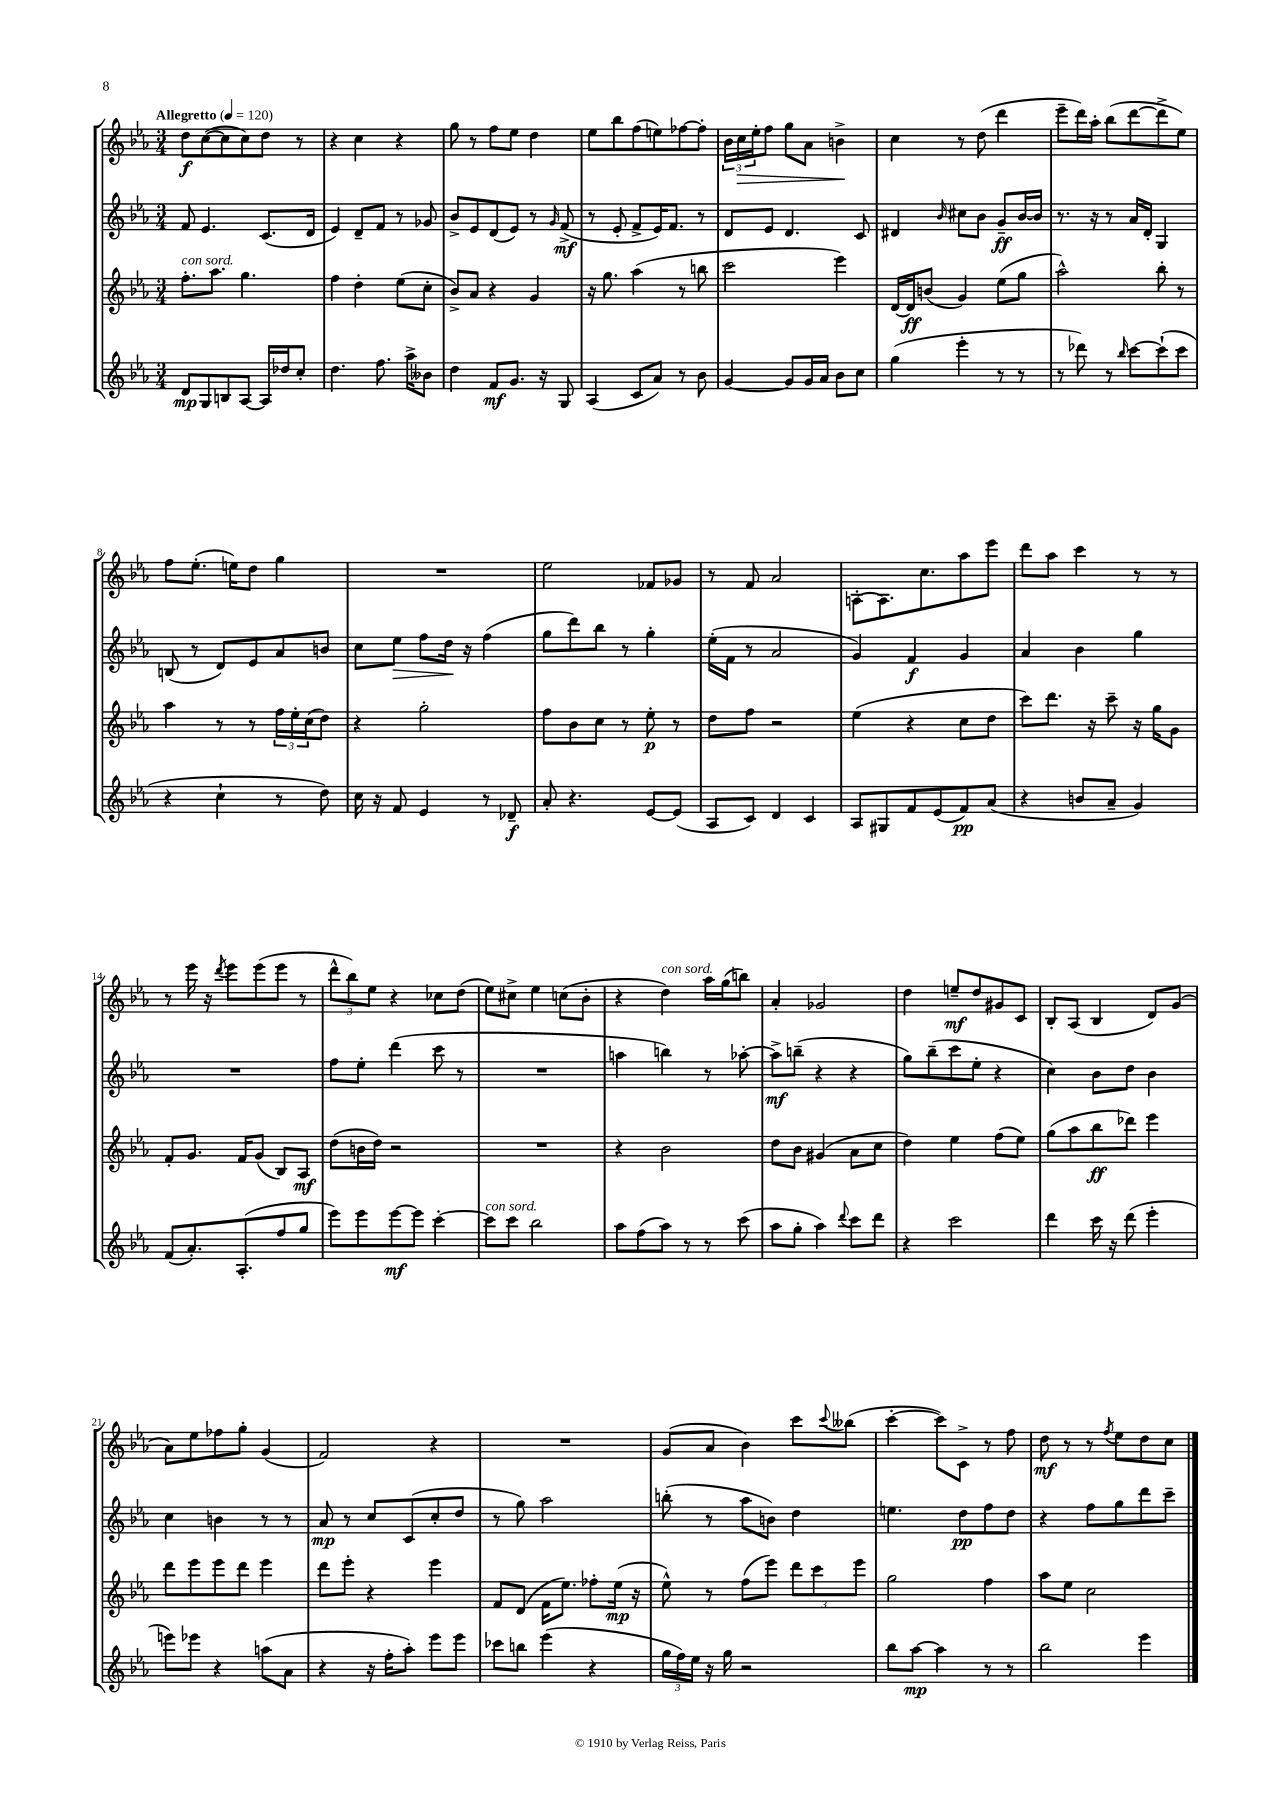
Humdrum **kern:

**kern	**dynam	**kern	**dynam	**kern	**dynam	**kern	**dynam
*part4	*part4	*part3	*part3	*part2	*part2	*part1	*part1
*staff4	*staff4	*staff3	*staff3	*staff2	*staff2	*staff1	*staff1
*clefG2	*	*clefG2	*	*clefG2	*	*clefG2	*
*k[b-e-a-]	*	*k[b-e-a-]	*	*k[b-e-a-]	*	*k[b-e-a-]	*
*M3/4	*	*M3/4	*	*M3/4	*	*M3/4	*
*MM120	*	*MM120	*	*MM120	*	*MM120	*
=1	=1	=1	=1	=1	=1	=1	=1
!	!	!	!	!	!	!LO:TX:a:B:t=Allegretto	!
!	!	!LO:TX:a:i:t=con sord.	!	!	!	!	!
8d/L	mp	8.ff'\L	.	8f/	.	8dd\L	f
8G/	.	.	.	4.e-/	.	([8cc\	.
.	.	8.aa-\J	.	.	.	.	.
8Bn/	.	.	.	.	.	8cc\]	.
[8A-/J	.	4.gg\	.	.	.	8cc\)	.
16A-/LL]	.	.	.	(8.c/L	.	8dd\J	.
16dd-X/J	.	.	.	.	.	.	.
8cc'/J	.	.	.	.	.	8r	.
.	.	.	.	16d/Jk	.	.	.
=2	=2	=2	=2	=2	=2	=2	=2
4.dd\	.	4ff\	.	4e-/)	.	4r	.
.	.	4dd'\	.	8d~/L	.	4cc\	.
8.ff\	.	.	.	8f/J	.	.	.
.	.	(8ee-\L	.	8r	.	4r	.
16aa-^\KL	.	.	.	.	.	.	.
8b--X\J	.	8cc'\J	.	8g-X/	.	.	.
=3	=3	=3	=3	=3	=3	=3	=3
4dd\	.	8b-^/L)	.	8b-^/L	.	8gg\	.
.	.	8a-/J	.	8e-/	.	8r	.
8f/L	mf	4r	.	(8d/	.	8ff\L	.
8.g/J	.	.	.	8e-/J)	.	8ee-\J	.
.	.	4g/	.	8r	.	4dd\	.
16r	.	.	.	.	.	.	.
.	.	.	.	16qqg/	.	.	.
8G/	.	.	.	(8f^/	mf	.	.
=4	=4	=4	=4	=4	=4	=4	=4
(4A-/	.	16r	.	8r	.	8ee-\L	.
.	.	8.gg\	.	.	.	.	.
.	.	.	.	8e-'/	.	8bb-\	.
8c/L	.	(4aa-\	.	8f^/L	.	(8ff\	.
8a-/J)	.	.	.	16e-/K)	.	8een\)	.
.	.	.	.	8.f/J	.	.	.
8r	.	8r	.	.	.	[8ff-X\	.
8b-\	.	8bbn\	.	8r	.	8ff-'\J]	.
=5	=5	=5	=5	=5	=5	=5	=5
[4g/	.	2ccc\	.	8d/L	.	24b-\LL	.
!	!	!	!	!	!	!	!LO:HP:b
.	.	.	.	.	.	24cc\	>
.	.	.	.	.	.	24ee-'\J	.
.	.	.	.	8e-/J	.	8ff\J	.
8g/L]	.	.	.	4.d/	.	8gg\L	.
16g/L	.	.	.	.	.	8a-\J	.
16a-/JJ	.	.	.	.	.	.	.
8b-\L	.	4eee-\)	.	.	.	4bn^\	.
8cc\J	.	.	.	8c/	.	.	.
.	.	.	.	.	.	.	]
=6	=6	=6	=6	=6	=6	=6	=6
(4gg\	.	[16d/LL	.	4d#X/	.	4cc\	.
.	.	16d/J]	ff	.	.	.	.
.	.	(8bn/J	.	.	.	.	.
.	.	.	.	16qqb-/	.	.	.
4eee-'\	.	4g/)	.	8cc#X\L	.	8r	.
.	.	.	.	8b-\J	.	(8dd\	.
8r	.	(8ee-\L	.	8g~/L	ff	4ddd\	.
8r	.	8gg\J	.	[16b-/L	.	.	.
.	.	.	.	16b-/JJ]	.	.	.
=7	=7	=7	=7	=7	=7	=7	=7
8r	.	2aa-^^\)	.	8.r	.	8eee-~\L	.
8ddd-X\)	.	.	.	.	.	16ddd\L)	.
.	.	.	.	16r	.	16aa-'\JJ	.
8r	.	.	.	8r	.	(8bb-\L	.
16qqbb-/	.	.	.	.	.	.	.
[8ccc\L	.	.	.	16a-/LL	.	[8ddd\	.
.	.	.	.	16d'/JJ	.	.	.
(8ccc`\]	.	8bb-'\	.	4G/	.	8ddd^\]	.
8ccc\J	.	8r	.	.	.	8ee-\J)	.
!!LO:LB:g=z
=8	=8	=8	=8	=8	=8	=8	=8
4r	.	4aa-\	.	(8Bn/	.	8ff\L	.
.	.	.	.	8r	.	(8.ee-'\J	.
4cc`\	.	8r	.	8d/L)	.	.	.
.	.	.	.	.	.	16een\KL)	.
.	.	8r	.	8e-/	.	8dd\J	.
8r	.	24ff\LL	.	8a-/	.	4gg\	.
.	.	24ee-'\	.	.	.	.	.
.	.	(24cc\J	.	.	.	.	.
8dd\)	.	8dd\J)	.	8bn/J	.	.	.
=9	=9	=9	=9	=9	=9	=9	=9
16cc\	.	4r	.	8cc\L	.	2.r	.
16r	.	.	.	.	.	.	.
!	!	!	!	!	!LO:HP:b	!	!
8f/	.	.	.	8ee-\J	>	.	.
4e-/	.	2gg'\	.	8ff\L	.	.	.
.	.	.	.	16dd\Jk	.	.	.
.	.	.	.	16r	]	.	.
8r	.	.	.	(4ff\	.	.	.
8d-X~/	f	.	.	.	.	.	.
=10	=10	=10	=10	=10	=10	=10	=10
8a-'/	.	8ff\L	.	8gg\L	.	2ee-\	.
4.r	.	8b-\	.	8ddd\)	.	.	.
.	.	8cc\J	.	8bb-\J	.	.	.
.	.	8r	.	8r	.	.	.
[8e-/L	.	8ee-'\	p	4gg'\	.	8f-X/L	.
(8e-/J]	.	8r	.	.	.	8g-X/J	.
=11	=11	=11	=11	=11	=11	=11	=11
8A-/L	.	8dd\L	.	(16ee-'\LL	.	8r	.
.	.	.	.	16f\JJ	.	.	.
8c/J)	.	8ff\J	.	8r	.	8f/	.
4d/	.	2r	.	2a-/	.	2a-/	.
4c/	.	.	.	.	.	.	.
=12	=12	=12	=12	=12	=12	=12	=12
8A-/L	.	(4ee-\	.	4g/)	.	[8An'\L	.
8G#X/	.	.	.	.	.	8.A\]	.
8f/	.	4r	.	4f/	f	.	.
.	.	.	.	.	.	8.cc\	.
(8e-/	.	.	.	.	.	.	.
8f/)	pp	8cc\L	.	4g/	.	8aa-\	.
(8a-/J	.	8dd\J	.	.	.	8eee-\J	.
=13	=13	=13	=13	=13	=13	=13	=13
4r	.	8ccc\L)	.	4a-/	.	8ddd\L	.
.	.	8.ddd\J	.	.	.	8aa-\J	.
8bn/L	.	.	.	4b-\	.	4ccc\	.
.	.	16r	.	.	.	.	.
8a-~/J	.	8ccc~\	.	.	.	.	.
4g/)	.	16r	.	4gg\	.	8r	.
.	.	16gg\KL	.	.	.	.	.
.	.	8g\J	.	.	.	8r	.
!!LO:LB:g=z
=14	=14	=14	=14	=14	=14	=14	=14
(8f/L	.	8f'/L	.	2.r	.	8r	.
8.a-'/)	.	8.g/J	.	.	.	16eee-\	.
.	.	.	.	.	.	16r	.
.	.	.	.	.	.	8qddd/	.
.	.	.	.	.	.	8eee-\L	.
(8.A-'/	.	16f/KL	.	.	.	.	.
.	.	(8g/J	.	.	.	(8eee-\	.
8ff/	.	8B-/L)	.	.	.	8eee-\J	.
8gg/J	.	8A-/J	mf	.	.	8r	.
=15	=15	=15	=15	=15	=15	=15	=15
8eee-\L)	.	(8dd\L	.	8ff\L	.	12ddd^^\L	.
.	.	.	.	.	.	12bb-\)	.
8eee-\	.	16bn\L	.	8ee-'\J	.	.	.
.	.	.	.	.	.	12ee-\J	.
.	.	16dd\JJ)	.	.	.	.	.
[8eee-\	mf	2r	.	(4ddd\	.	4r	.
8eee-\J]	.	.	.	.	.	.	.
[4ccc'\	.	.	.	8ccc\	.	8cc-X\L	.
.	.	.	.	8r	.	(8dd\J	.
=16	=16	=16	=16	=16	=16	=16	=16
!LO:TX:a:i:t=con sord.	!	!	!	!	!	!	!
8ccc\L]	.	2.r	.	2.r	.	8ee-\L)	.
8ccc\J	.	.	.	.	.	8cc#X^\J	.
2bb-\	.	.	.	.	.	4ee-\	.
.	.	.	.	.	.	(8ccn\L	.
.	.	.	.	.	.	8b-'\J	.
=17	=17	=17	=17	=17	=17	=17	=17
8aa-\L	.	4r	.	4aan\	.	4r	.
(8ff\	.	.	.	.	.	.	.
!	!	!	!	!	!	!LO:TX:a:i:t=con sord.	!
8aa-\J)	.	2b-\	.	4bbn\)	.	4dd\)	.
8r	.	.	.	.	.	.	.
8r	.	.	.	8r	.	16aa-\LL	.
.	.	.	.	.	.	(16gg\J	.
(8ccc\	.	.	.	[8aa-X'\	.	8bbn\J)	.
=18	=18	=18	=18	=18	=18	=18	=18
8aa-\L	.	8dd\L	.	8aa-^\L]	mf	4a-'/	.
8gg'\J	.	8b-\J	.	(8bbn~\J	.	.	.
4aa-\)	.	(4g#X/	.	4r	.	2g-X/	.
8qqddd/	.	.	.	.	.	.	.
8ccc\L	.	8a-\L	.	4r	.	.	.
8ddd\J	.	8cc\J	.	.	.	.	.
=19	=19	=19	=19	=19	=19	=19	=19
4r	.	4dd\)	.	8gg\L)	.	4dd\	.
.	.	.	.	(8bb-~\	.	.	.
2ccc\	.	4ee-\	.	8ccc\	.	8een~/L	mf
.	.	.	.	8ee-'\J	.	8dd/	.
.	.	(8ff\L	.	4r	.	8g#X/	.
.	.	8ee-\J)	.	.	.	8c/J	.
=20	=20	=20	=20	=20	=20	=20	=20
4ddd\	.	(8gg\L	.	4cc\)	.	8B-'/L	.
.	.	8aa-\	.	.	.	(8A-/J	.
16ccc\	.	8bb-\	ff	8b-\L	.	4B-/	.
16r	.	.	.	.	.	.	.
(8ddd\	.	8ddd-X\J)	.	8dd\J	.	.	.
4eee-'\	.	4eee-\	.	4b-\	.	8d/L)	.
.	.	.	.	.	.	(8g/J	.
!!LO:LB:g=z
=21	=21	=21	=21	=21	=21	=21	=21
8eeen\L)	.	8ddd\L	.	4cc\	.	8a-\L)	.
8eee-X\J	.	8eee-\	.	.	.	8ee-\	.
4r	.	8eee-\	.	4bn\	.	8ff-X\	.
.	.	8ddd\J	.	.	.	8gg'\J	.
(8aan\L	.	4eee-\	.	8r	.	(4g/	.
8a-\J	.	.	.	8r	.	.	.
=22	=22	=22	=22	=22	=22	=22	=22
4r	.	8ddd\L	.	8a-/	mp	2f/)	.
.	.	8eee-'\J	.	8r	.	.	.
16r	.	4r	.	8cc/L	.	.	.
16ff'\KL	.	.	.	.	.	.	.
8aa-'\J)	.	.	.	(8c/	.	.	.
8eee-\L	.	4eee-\	.	8cc'/	.	4r	.
8eee-\J	.	.	.	8dd/J	.	.	.
=23	=23	=23	=23	=23	=23	=23	=23
8ccc-X\L	.	8f/L	.	8r	.	2.r	.
8bbn\J	.	(8d/J	.	8gg\)	.	.	.
(4eee-\	.	16f\KL	.	2aa-\	.	.	.
.	.	8.ee-\J)	.	.	.	.	.
4r	.	8ff-X'\L	.	.	.	.	.
.	.	(16ee-\Jk	mp	.	.	.	.
.	.	16r	.	.	.	.	.
=24	=24	=24	=24	=24	=24	=24	=24
24gg\LL	.	8ee-^^\)	.	(8bbn'\	.	(8g/L	.
24ff\)	.	.	.	.	.	.	.
24ee-\JJ	.	.	.	.	.	.	.
16r	.	8r	.	8r	.	8a-/J	.
16gg\	.	.	.	.	.	.	.
2r	.	(8ff\L	.	8aa-\L	.	4b-\)	.
.	.	8eee-\J)	.	8bn\J)	.	.	.
.	.	12ddd\L	.	4dd\	.	8ccc\L	.
.	.	12ccc\	.	.	.	.	.
.	.	.	.	.	.	8qqccc/	.
.	.	.	.	.	.	(8bb--X\J	.
.	.	12eee-\J	.	.	.	.	.
=25	=25	=25	=25	=25	=25	=25	=25
8bb-\L	.	2gg\	.	4.een\	.	[4ccc'\	.
[8aa-\J	mp	.	.	.	.	.	.
4aa-\]	.	.	.	.	.	8ccc\L])	.
.	.	.	.	8dd\L	pp	8c^\J	.
8r	.	4ff\	.	8ff\	.	8r	.
8r	.	.	.	8dd\J	.	8ff\	.
=26	=26	=26	=26	=26	=26	=26	=26
2bb-\	.	8aa-\L	.	4r	.	8dd\	mf
.	.	8ee-\J	.	.	.	8r	.
.	.	2cc\	.	8ff\L	.	8r	.
.	.	.	.	.	.	8qff/	.
.	.	.	.	8gg\	.	8ee-\L	.
4eee-\	.	.	.	8ddd\	.	8dd\	.
.	.	.	.	8ccc~\J	.	8cc\J	.
==	==	==	==	==	==	==	==
*-	*-	*-	*-	*-	*-	*-	*-
